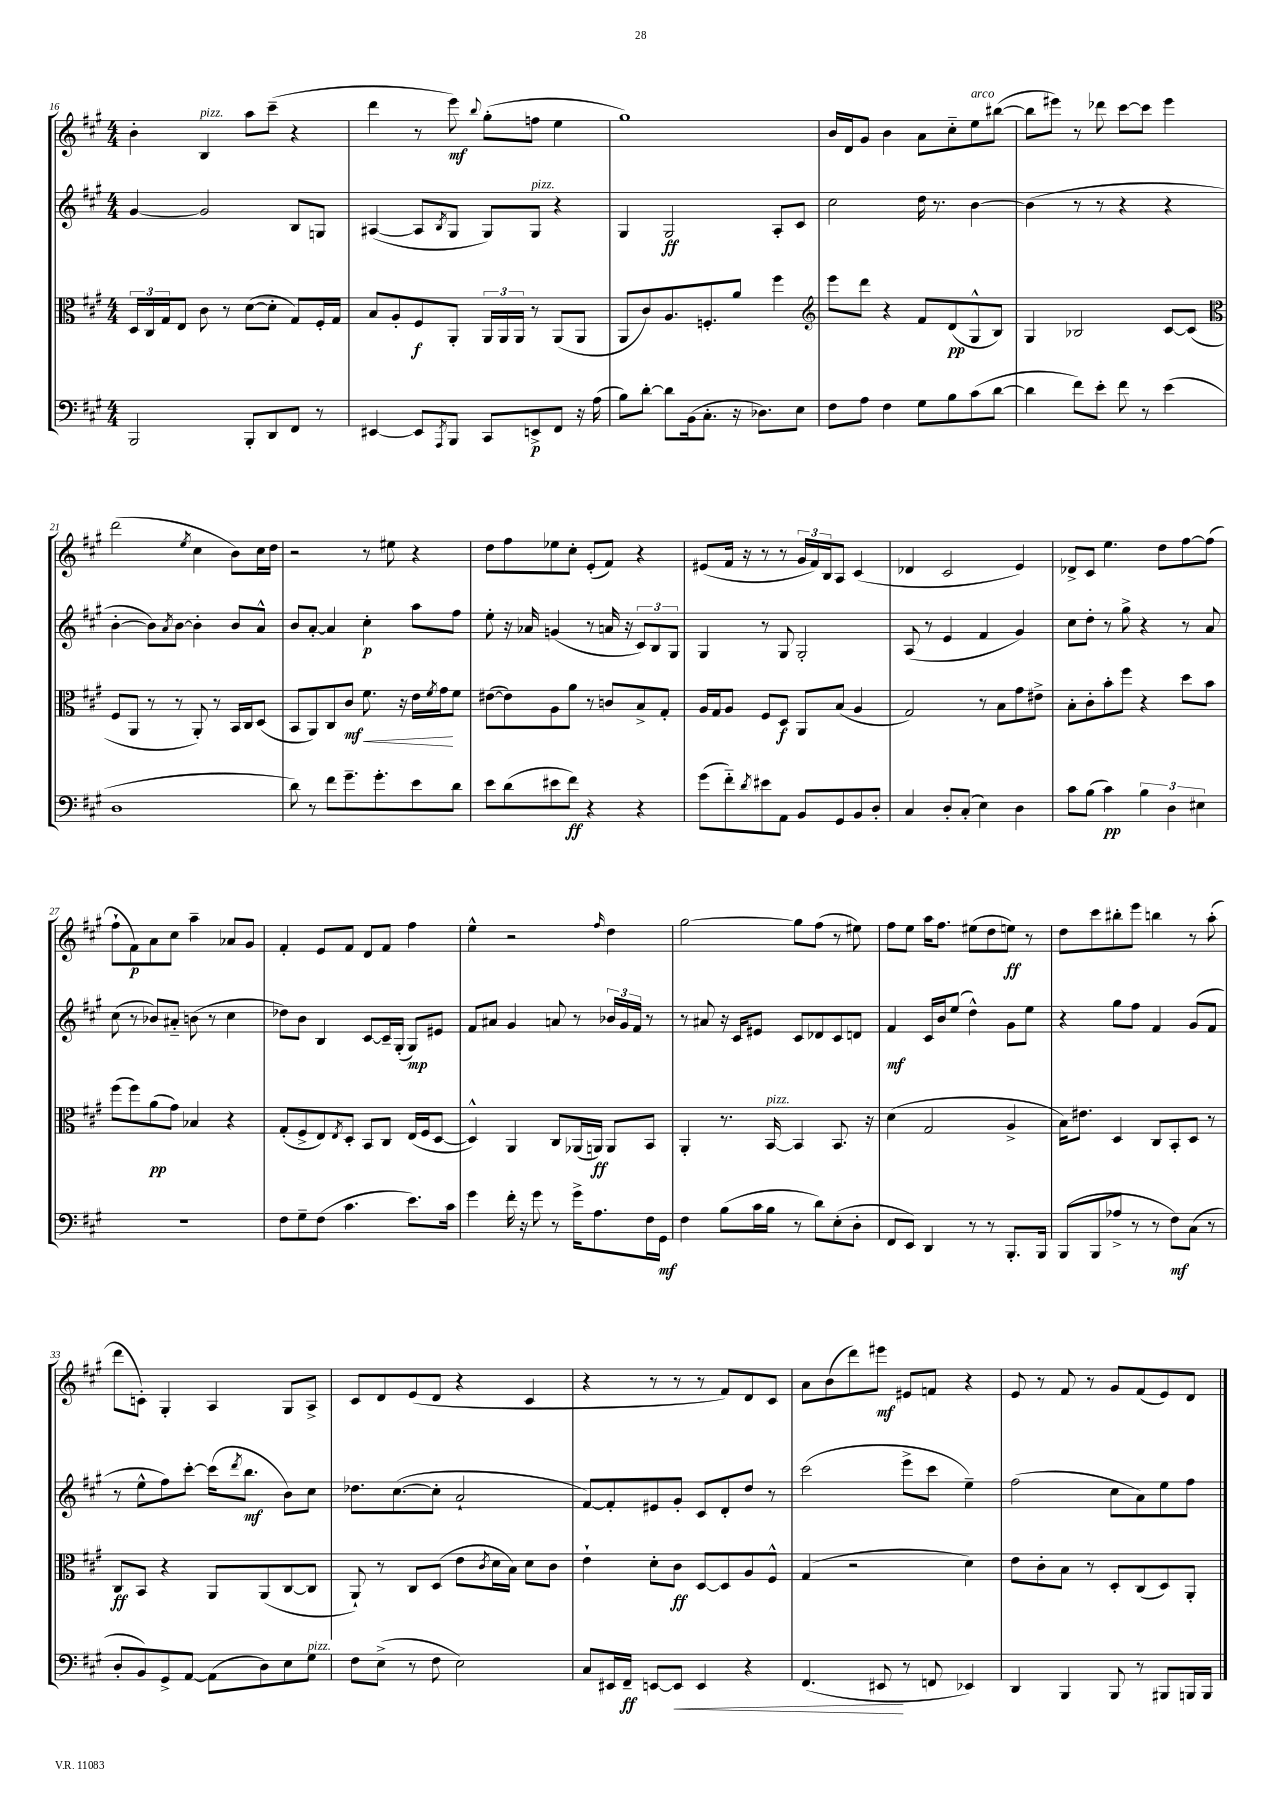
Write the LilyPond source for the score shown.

<<
\new StaffGroup <<
\new Staff = "s0" {
    \clef treble \key a \major \numericTimeSignature \time 4/4
    b'4-. b4^\markup { \italic "pizz." } a''8 cis'''8--( r4 |
    d'''4 r8 e'''8\mf) \appoggiatura { b''8 } gis''8-.( f''8 e''4 |
    gis''1) |
    b'16 d'16 gis'8 b'4 a'8 cis''8-_ e''8^\markup { \italic "arco" } bis''8~( |
    bis''8 eis'''8) r8 des'''8 cis'''8~ cis'''8 eis'''4 |
    d'''2( \acciaccatura { e''8 } cis''4 b'8) cis''16 d''16 |
    r2 r8 eis''8 r4 |
    d''8 fis''8 ees''8 cis''8-. e'8-.( fis'8) r4 |
    eis'8( fis'16 r16 r8 r8 \tuplet 3/2 { gis'16 fis'16) b16 } a8 cis'4( |
    des'4 cis'2 e'4) |
    des'8-> cis'8 e''4. d''8 fis''8~ fis''8( |
    fis''8-! fis'8\p) a'8 cis''8 a''4-- aes'8 gis'8 |
    fis'4-. e'8 fis'8 d'8 fis'8 fis''4 |
    e''4-^ r2 \grace { fis''16 } d''4 |
    gis''2~ gis''8 fis''8( r8 eis''8) |
    fis''8 e''8 a''16 fis''8. eis''8( d''8 e''8\ff) r8 |
    d''8 cis'''8 bis''8-. e'''8 b''4 r8 a''8-.( |
    d'''8 c'8-.) gis4-. a4 gis8 a8-> |
    cis'8 d'8 e'8( d'8 r4 cis'4 |
    r4 r8 r8 r8 fis'8) d'8 cis'8 |
    a'8 b'8( d'''8) eis'''8\mf eis'8 f'8 r4 |
    e'8 r8 fis'8 r8 gis'8 fis'8( e'8) d'8 \bar "|." |
}
\new Staff = "s1" {
    \clef treble \key a \major \numericTimeSignature \time 4/4
    gis'4~ gis'2 b8 g8 |
    ais4~( ais8 \acciaccatura { b8 } gis8 gis8) gis8^\markup { \italic "pizz." } r4 |
    gis4 gis2\ff a8-. cis'8 |
    cis''2 d''16 r8. b'4~ |
    b'4( r8 r8 r4 r4 |
    b'4~-. b'8) \acciaccatura { a'8 } b'8~ b'4-. b'8 a'8-^ |
    b'8 a'8~-. a'4 cis''4-.\p a''8 fis''8 |
    e''8-. r16 aes'16 g'4( r8 a'16 r16 \tuplet 3/2 { cis'8) b8 gis8 } |
    gis4 r8 gis8 gis2-. |
    a8( r8 e'4 fis'4 gis'4) |
    cis''8 d''8-. r8 gis''8-> r4 r8 a'8 |
    cis''8( r8 bes'8) ais'8-_ b'8( r8 cis''4 |
    des''8) b'8 b4 cis'8~ cis'16-- gis16-.( gis8\mp) eis'8 |
    fis'8 ais'8 gis'4 a'8 r8 \tuplet 3/2 { bes'16 gis'16 fis'16 } r8 |
    r8 ais'8 r16 cis'16 eis'8 cis'8 des'8 cis'8 d'8 |
    fis'4\mf cis'16 b'16 e''8( d''4-^) gis'8 e''8 |
    r4 gis''8 fis''8 fis'4 gis'8( fis'8 |
    r8 e''8-^ fis''8) cis'''8~-. cis'''16( \acciaccatura { d'''8 } b''8.\mf b'8) cis''8 |
    des''8. cis''8.~( cis''8-. a'2-! |
    fis'8~) fis'8-. eis'8 gis'8-. cis'8 d'8-. d''8 r8 |
    cis'''2( e'''8-> cis'''8 e''4--) |
    fis''2( cis''8 a'8) e''8 fis''8 \bar "|." |
}
\new Staff = "s2" {
    \clef alto \key a \major \numericTimeSignature \time 4/4
    \tuplet 3/2 { d16 cis16 gis16 } e8 cis'8 r8 d'8~( d'8-. gis8) fis16-. gis16 |
    b8 a8-. fis8\f a,8-. \tuplet 3/2 { a,16 a,16 a,16 } r8 a,8( a,8 |
    a,8 cis'8) a8. f8.-. a'8 fis''4 |
    \clef treble e'''8 d'''8 r4 fis'8 d'8\pp( gis8-^ b8) |
    gis4 bes2 cis'8~ cis'8( |
    \clef alto fis8 a,8 r8 r8 a,8-.) r8 b,16 cis16 d8( |
    b,8 a,8) cis8 cis'8\mf fis'8.\< r16 e'16 \acciaccatura { fis'8 } gis'16\! fis'8 |
    eis'8~( eis'8) a8 a'8 r8 c'8 b8-> gis8-. |
    a16 gis16 a8 fis8 d8\f a,8 b8( a4 |
    gis2) r8 b8 gis'8 eis'8-> |
    b8-. cis'8-. b'8-. fis''8 r4 d''8 b'8 |
    fis''8( fis''8) a'8\pp( gis'8) bes4 r4 |
    gis8-.( fis8-> e8) \acciaccatura { e8 } d8-. b,8 cis8 e16( fis16 d8~ |
    d4-^) a,4 cis8 aes,16( a,16\ff) a,8 b,8 |
    a,4-. r8. b,16~^\markup { \italic "pizz." } b,4 b,8. r16 |
    d'4( gis2 a4-> |
    b16) eis'8. d4 cis8 b,8-. d8 r8 |
    cis8\ff b,8 r4 a,8 a,8( cis8~ cis8 |
    a,8-!) r8 cis8 d8( e'8 \acciaccatura { cis'8 } d'16 b16) d'8 cis'8 |
    e'4-! d'8-. cis'8\ff d8~ d8 a8 fis8-^ |
    gis4( r2 d'4) |
    e'8 cis'8-. b8 r8 d8-. cis8( d8) a,8-. \bar "|." |
}
\new Staff = "s3" {
    \clef bass \key a \major \numericTimeSignature \time 4/4
    b,,2 b,,8-. d,8 fis,8 r8 |
    eis,4~ eis,8 \acciaccatura { a,,8 } b,,8 cis,8 e,8->\p fis,8 r16 a16( |
    b8) d'8~-. d'8 b,16( cis8.-. r16 des8.) e8 |
    fis8 a8 fis4 gis8 b8 cis'8( d'8~ |
    d'4 fis'8) e'8-. fis'8 r8 e'4( |
    d1 |
    d'8) r8 fis'8 gis'8.-- gis'8.-. e'8 d'8 |
    e'8 d'8( eis'8 fis'8\ff) r4 r4 |
    gis'8( fis'8-_) \acciaccatura { d'8 } eis'8 a,8 b,8 gis,8 b,8 d8-. |
    cis4 d8-. cis8-.( e4) d4 |
    cis'8 b8( cis'4\pp) \tuplet 3/2 { b4 d4 eis4 } |
    R1 |
    fis8 gis8-- fis8( cis'4. e'8.) cis'16 |
    gis'4 fis'16-. r16 gis'8 r8 gis'16-> a8. fis16 gis,16\mf |
    fis4 b8( cis'16 b16 r8 d'8) e8-.( d8-. |
    fis,8 e,8) d,4 r8 r8 b,,8.-. b,,16 |
    b,,8( b,,8 aes8-> r8 r8 fis8\mf) cis8( r8 |
    d8-. b,8) gis,8-> a,8~ a,8( d8) e8 gis8^\markup { \italic "pizz." } |
    fis8 e8->( r8 fis8 e2) |
    cis8 eis,16 fis,16--\ff e,8~ e,8\< e,4 r4 |
    fis,4.( eis,8\! r8 f,8 ees,4) |
    d,4 b,,4 b,,8 r8 bis,,8 b,,16 b,,16 \bar "|." |
}
>>
>>
\layout { \context { \Score currentBarNumber = #16 } }
